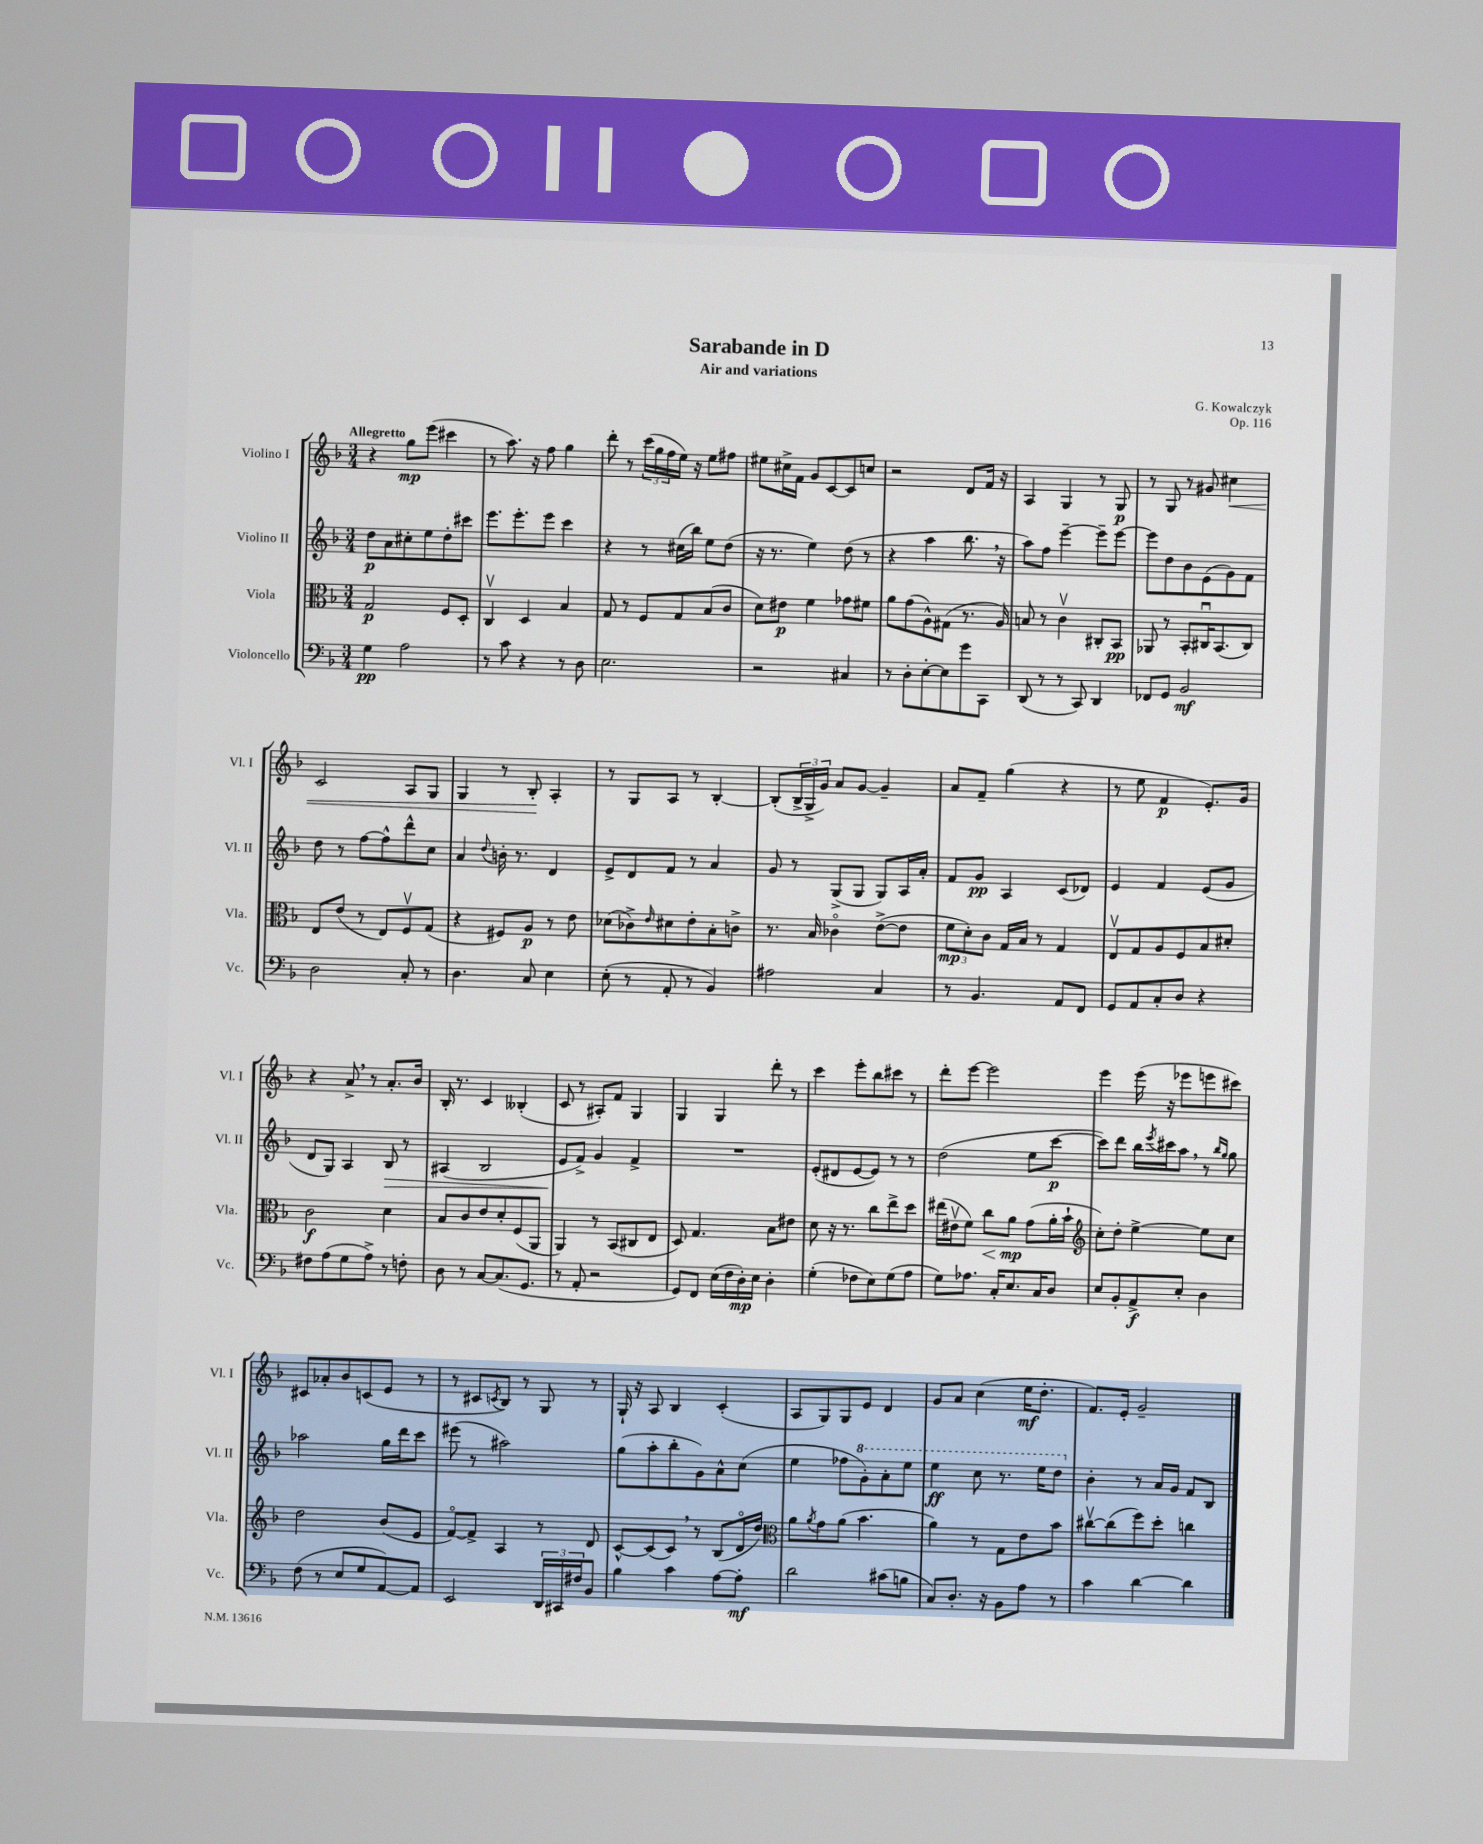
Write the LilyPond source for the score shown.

\header { title = "Sarabande in D" composer = "G. Kowalczyk" subtitle = "Air and variations" opus = "Op. 116" }
<<
\new StaffGroup <<
\new Staff = "s0" \with { instrumentName = "Violino I" shortInstrumentName = "Vl. I" } {
    \clef treble \key f \major \numericTimeSignature \time 3/4 \tempo "Allegretto"
    r4 g''8\mp e'''8( cis'''4 |
    r8 a''8.) r16 f''8 g''4 |
    d'''8-. r8 \tuplet 3/2 { c'''16( g''16 f''16 } e''16) r16 e''8 fis''8 |
    eis''8 cis''16-> f'16 g'8 c'8~ c'8 c''8 |
    r2 d'8 f'16 r16 |
    a4 g4 r8 g8\p |
    r8 g8 r8 gis'8 cis''4\< |
    c'2 a8 g8 |
    g4 r8 bes8-.\! a4-. |
    r8 g8 a8 r8 bes4~-. |
    bes8-.( \tuplet 3/2 { bes16-> g16-> g'16) } a'8 g'8~ g'4-- |
    a'8 f'8-- g''4( r4 |
    r8 e''8 f'4\p e'8.-.) g'16 |
    r4 a'8-> \breathe r8 a'8.-. bes'16 |
    bes16-. r8. c'4 beses4-.( |
    c'8 r8 ais8-.) f'8 g4 |
    g4 g4 d'''8-. r8 |
    c'''4 e'''8-. bes''8 cis'''8 r8 |
    d'''8-. e'''8~ e'''2 |
    e'''4 e'''16( r16 ees'''8 e'''8 cis'''8) |
    cis'8 aes'8-. bes'8 c'8( e'8 r8 |
    r8 cis'8 \acciaccatura { c'8 } bes8) r8 g8 r8 |
    g16-! r16 a8 bes4 c'4-.( |
    a8 g8) g8 e'8 d'4 |
    g'8 a'8 c''4( e''16\mf d''8.-. |
    f'8.) e'16-. g'2-- \bar "|." |
}
\new Staff = "s1" \with { instrumentName = "Violino II" shortInstrumentName = "Vl. II" } {
    \clef treble \key f \major \numericTimeSignature \time 3/4
    d''8\p a'8 cis''8-. e''8 d''8-. cis'''8 |
    e'''8. e'''8.-. e'''8 c'''4 |
    r4 r8 cis''16( bes''16) e''8 d''8( |
    r16 r8. e''4) d''8( r8 |
    r4 a''4 bes''8. \breathe r16 |
    a''8) f''8 e'''4~-- e'''8-- e'''8~ |
    e'''8 d''8 bes'8 e'8( g'8) f'8 |
    d''8 r8 f''8~ f''8-^ d'''8-^ c''8 |
    a'4 \appoggiatura { d''8 } b'16-. r8. d'4 |
    e'8-> d'8 f'8 r8 a'4 |
    g'8 r8 g8->( g8 g8) a16 a'16-. |
    f'8 g'8\pp a4 c'8( des'8) |
    e'4 f'4 e'8( g'8 |
    d'8 g8) a4 bes8\> r8 |
    ais4( bes2 |
    e'8\! f'8->) g'4 f'4-> |
    R2. |
    e'8-.( dis'8 e'8~ e'8) r8 r8 |
    d''2( e''8 c'''8~\p |
    c'''8) d'''8 bes''16 \acciaccatura { e'''8 } cis'''16 a''8 \breathe r8 \grace { bes''16 g''16 } g''8 |
    aes''2 g''16 d'''16 c'''8 |
    eis'''8( r8 ais''2) |
    g''8( a''8-. bes''8-. g'8) a'8-^ c''8( |
    e''4 fes''8 \ottava #1 g''8-.) a''8-. e'''8 |
    e'''4\ff c'''8 r8. e'''16 d'''8 \ottava #0 |
    bes'4-. r8 a'16 g'16 f'8 bes8 \bar "|." |
}
\new Staff = "s2" \with { instrumentName = "Viola" shortInstrumentName = "Vla." } {
    \clef alto \key f \major \numericTimeSignature \time 3/4
    g2\p f8 d8-. |
    c4\upbow d4 bes4 |
    g8 r8 f8 g8 bes8( c'8 |
    d'8) eis'8\p f'4 ges'8 fis'8 |
    a'8 g'8( a8-^) gis8( r8. a16) |
    b8 r8 c'4\upbow cis8-. bes,8\pp |
    aes,8 r8 bes,8-. cis16\downbow bes,8.( cis8) |
    e8 e'8( r8 e8) f8\upbow g8( |
    r4 fis8) a8\p r8 e'8 |
    des'8( ces'8->) \grace { e'16 } dis'8 e'8-. bes8-. c'8-> |
    r8. bes16 ces'4\flageolet e'8~->( e'8 |
    \tuplet 3/2 { f'8\mp d'8-.) c'8 } g16 bes16 r8 g4 |
    e8\upbow g8 a8 f8 bes8 dis'8-. |
    c'2\f d'4 |
    bes8 c'8 e'8 d'8-. f8( a,8 |
    a,4) r8 bes,8( cis8 e8 |
    d8) g4. bes8 eis'8 |
    d'8 r16 r8. c''8 e''8-> d''8 |
    eis''16( eis'16\upbow f'8) c''8\< a'8\mp\! g'8( a'16-. bes'16-! |
    \clef treble c''8-.) d''8-. e''4~-> e''8 c''8 |
    d''2 bes'8( e'8 |
    f'8~\flageolet) f'8-> a4 r8 d'8 |
    c'8~-^ c'8( c'8) \breathe r8 bes8( d'16\flageolet d''16) |
    \clef alto a'8 \acciaccatura { a'8 } g'8 a'8( bes'4. |
    a'4) r8 g8 e'8 bes'8 |
    cis''8~\upbow cis''8( f''8) d''8-. c''4 \bar "|." |
}
\new Staff = "s3" \with { instrumentName = "Violoncello" shortInstrumentName = "Vc." } {
    \clef bass \key f \major \numericTimeSignature \time 3/4
    g4\pp a2 |
    r8 c'8 r4 r8 d8 |
    e2. |
    r2 cis4 |
    r8 d8-. e8~-. e8 g'8 c,8 |
    d,8( r8 r8 c,8) d,4 |
    fes,8 g,8 bes,2\mf |
    d2 c8-. r8 |
    d4. c8 e4 |
    e8-.( r8 a,8-. r8 bes,4) |
    ais2 c4 |
    r8 bes,4. a,8 f,8 |
    g,8 a,8 c8-. d8 r4 |
    fis8 a8( g8 a8->) r8 f8-. |
    d8 r8 c8~ c8.( g,8. |
    r8 a,8-. r2 |
    g,8) f,8 e16( f16 d16-.\mp) e16 d4-. |
    g4-.( fes8 e8) g8( a8 |
    g8) aes8. c16-. e8. c16 d8 |
    e8 bes,8-. a,8->\f e8-. d4 |
    f8( r8 e8 g8 a,8~) a,8 |
    e,2 \tuplet 3/2 { d,16 cis,16 fis16 } bes,8 |
    bes4 c'4 a8~ a8-.\mf |
    d'2 cis'8( b8 |
    c8) d8.-. r16 bes,8 a8 r8 |
    c'4 d'4~ d'4 \bar "|." |
}
>>
>>
\layout { \context { \Score \remove "Bar_number_engraver" } }
